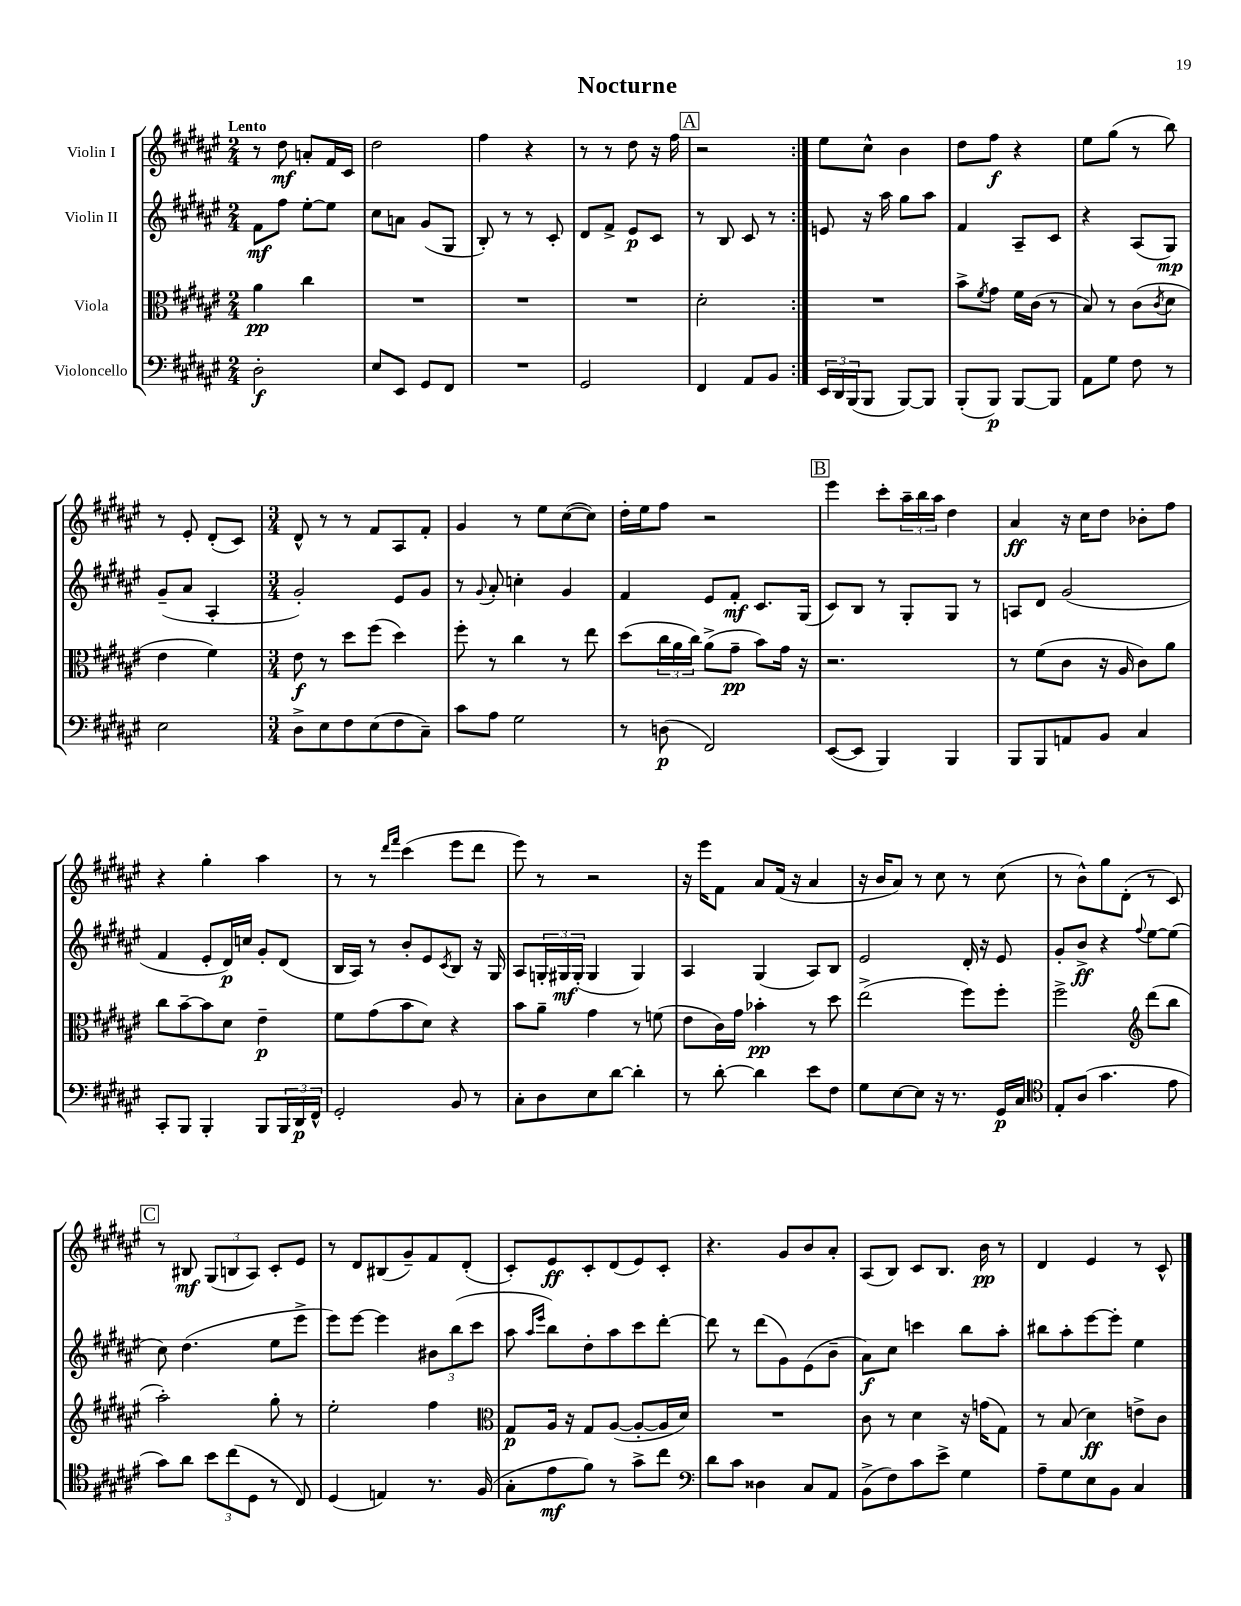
\header { title = "Nocturne" }
<<
\new StaffGroup <<
\new Staff = "s0" \with { instrumentName = "Violin I" } {
    \clef treble \key fis \major \numericTimeSignature \time 2/4 \tempo "Lento"
    \repeat volta 2 { r8 dis''8\mf a'8-. fis'16 cis'16 |
    dis''2 |
    fis''4 r4 |
    r8 r8 dis''8 r16 fis''16 |
    \mark \markup { \box "A" } r2 | }
    eis''8 cis''8-^ b'4 |
    dis''8 fis''8\f r4 |
    eis''8 gis''8( r8 b''8) |
    r8 eis'8-. dis'8-.( cis'8) |
    \numericTimeSignature \time 3/4 dis'8-^ r8 r8 fis'8 ais8 fis'8-. |
    gis'4 r8 eis''8 cis''8~( cis''8) |
    dis''16-. eis''16 fis''8 r2 |
    \mark \markup { \box "B" } eis'''4 cis'''8-. \tuplet 3/2 { ais''16-- b''16 ais''16 } dis''4 |
    ais'4\ff r16 cis''16 dis''8 bes'8-. fis''8 |
    r4 gis''4-. ais''4 |
    r8 r8 \grace { dis'''16 fis'''16 } cis'''4( eis'''8 dis'''8 |
    eis'''8) r8 r2 |
    r16 eis'''16 fis'8 ais'8 fis'16( r16 ais'4 |
    r16 b'16 ais'8) r8 cis''8 r8 cis''8( |
    r8 b'8-^) gis''8 dis'8-.( r8 cis'8) |
    \mark \markup { \box "C" } r8 bis8\mf \tuplet 3/2 { gis8( b8 ais8) } cis'8-. eis'8 |
    r8 dis'8 bis8( gis'8--) fis'8 dis'8-.( |
    cis'8-.) eis'8\ff cis'8-. dis'8( eis'8) cis'8-. |
    r4. gis'8 b'8 ais'8-. |
    ais8( b8) cis'8 b8. b'16\pp r8 |
    dis'4 eis'4 r8 cis'8-^ \bar "|." |
}
\new Staff = "s1" \with { instrumentName = "Violin II" } {
    \clef treble \key fis \major \numericTimeSignature \time 2/4
    \repeat volta 2 { fis'8\mf fis''8 eis''8~-. eis''8 |
    cis''8 a'8 gis'8( gis8 |
    b8-.) r8 r8 cis'8-. |
    dis'8 fis'8-> eis'8\p cis'8 |
    \mark \markup { \box "A" } r8 b8 cis'8 r8 | }
    e'8 r16 ais''16 gis''8 ais''8 |
    fis'4 ais8-- cis'8 |
    r4 ais8( gis8\mp) |
    gis'8--( ais'8 ais4-. |
    \numericTimeSignature \time 3/4 gis'2-.) eis'8 gis'8 |
    r8 \appoggiatura { gis'8 } ais'8-. c''4-. gis'4 |
    fis'4 eis'8 fis'8-.\mf cis'8. gis16( |
    \mark \markup { \box "B" } cis'8) b8 r8 gis8-. gis8 r8 |
    a8 dis'8 gis'2( |
    fis'4 eis'8-. dis'16\p) c''16 gis'8-. dis'8( |
    b16 ais16) r8 b'8-. eis'8 \acciaccatura { cis'8 } b8 r16 gis16 |
    ais8 \tuplet 3/2 { g16-. gis16\mf gis16-.( } gis4 gis4) |
    ais4 gis4( ais8) b8 |
    eis'2 dis'16-. r16 eis'8 |
    gis'8-. b'8->\ff r4 \appoggiatura { fis''8 } eis''8~ eis''8( |
    \mark \markup { \box "C" } cis''8) dis''4.( eis''8 eis'''8-> |
    eis'''8) eis'''8~ eis'''4 \tuplet 3/2 { bis'8 b''8( cis'''8 } |
    ais''8 \grace { ais''16 eis'''16 } b''8) dis''8-. ais''8 cis'''8 dis'''8~-. |
    dis'''8 r8 dis'''8( gis'8) eis'8( b'8-- |
    ais'8\f) cis''8 c'''4 b''8 ais''8-. |
    bis''8 ais''8-. eis'''8~ eis'''8-. eis''4 \bar "|." |
}
\new Staff = "s2" \with { instrumentName = "Viola" } {
    \clef alto \key fis \major \numericTimeSignature \time 2/4
    \repeat volta 2 { ais'4\pp cis''4 |
    R2 |
    R2 |
    R2 |
    \mark \markup { \box "A" } dis'2-. | }
    R2 |
    b'8-> \acciaccatura { fis'8 } gis'8 fis'16 cis'16( r8 |
    b8) r8 cis'8( \acciaccatura { cis'8 } dis'8 |
    eis'4 fis'4) |
    \numericTimeSignature \time 3/4 eis'8\f r8 dis''8 fis''8( dis''4) |
    fis''8-. r8 cis''4 r8 eis''8 |
    dis''8( \tuplet 3/2 { cis''16 ais'16 cis''16) } ais'8->( gis'8--\pp b'8) gis'16 r16 |
    \mark \markup { \box "B" } r2. |
    r8 fis'8( cis'8 r16 ais16 cis'8) ais'8 |
    cis''8 b'8~-- b'8 dis'8 eis'4--\p |
    fis'8 gis'8( b'8 dis'8) r4 |
    b'8 ais'8-- gis'4 r8 f'8( |
    eis'8 cis'16) gis'16 bes'4-.\pp r8 dis''8 |
    eis''2->( fis''8) fis''8-. |
    fis''2-> \clef treble dis'''8( b''8 |
    \mark \markup { \box "C" } ais''2-.) gis''8-. r8 |
    eis''2-. fis''4 |
    \clef alto gis8\p ais16 r16 gis8 ais8~( ais8~-. ais16 dis'16) |
    R2. |
    cis'8 r8 dis'4 r16 g'16( gis8) |
    r8 b8( dis'4\ff) e'8-> cis'8 \bar "|." |
}
\new Staff = "s3" \with { instrumentName = "Violoncello" } {
    \clef bass \key fis \major \numericTimeSignature \time 2/4
    \repeat volta 2 { dis2-.\f |
    eis8 eis,8 gis,8 fis,8 |
    R2 |
    gis,2 |
    \mark \markup { \box "A" } fis,4 ais,8 b,8 | }
    \tuplet 3/2 { eis,16 dis,16 b,,16( } b,,8 b,,8~) b,,8 |
    b,,8-.( b,,8\p) b,,8~ b,,8 |
    ais,8 gis8 fis8 r8 |
    eis2 |
    \numericTimeSignature \time 3/4 dis8-> eis8 fis8 eis8( fis8 cis8--) |
    cis'8 ais8 gis2 |
    r8 d8\p( fis,2) |
    \mark \markup { \box "B" } eis,8~( eis,8 b,,4) b,,4 |
    b,,8 b,,8 a,8 b,8 cis4 |
    cis,8-. b,,8 b,,4-. b,,8 \tuplet 3/2 { b,,16 dis,16\p fis,16-^ } |
    gis,2-. b,8 r8 |
    cis8-. dis8 eis8 dis'8~ dis'4-. |
    r8 dis'8~-. dis'4 eis'8 fis8 |
    gis8 eis8~ eis8 r16 r8. gis,16\p cis16 |
    \clef tenor eis8-. ais8( gis'4. eis'8 |
    \mark \markup { \box "C" } gis'8) ais'8 \tuplet 3/2 { b'8 cis''8( dis8 } r8 cis8) |
    dis4( e4) r8. fis16( |
    gis8-. eis'8\mf fis'8) r8 gis'8-> cis''8 |
    \clef bass dis'8 cis'8 disis4 cis8 ais,8 |
    b,8->( fis8) cis'8 eis'8-> gis4 |
    ais8-- gis8 eis8 b,8 cis4 \bar "|." |
}
>>
>>
\layout { \context { \Score \remove "Bar_number_engraver" } }
